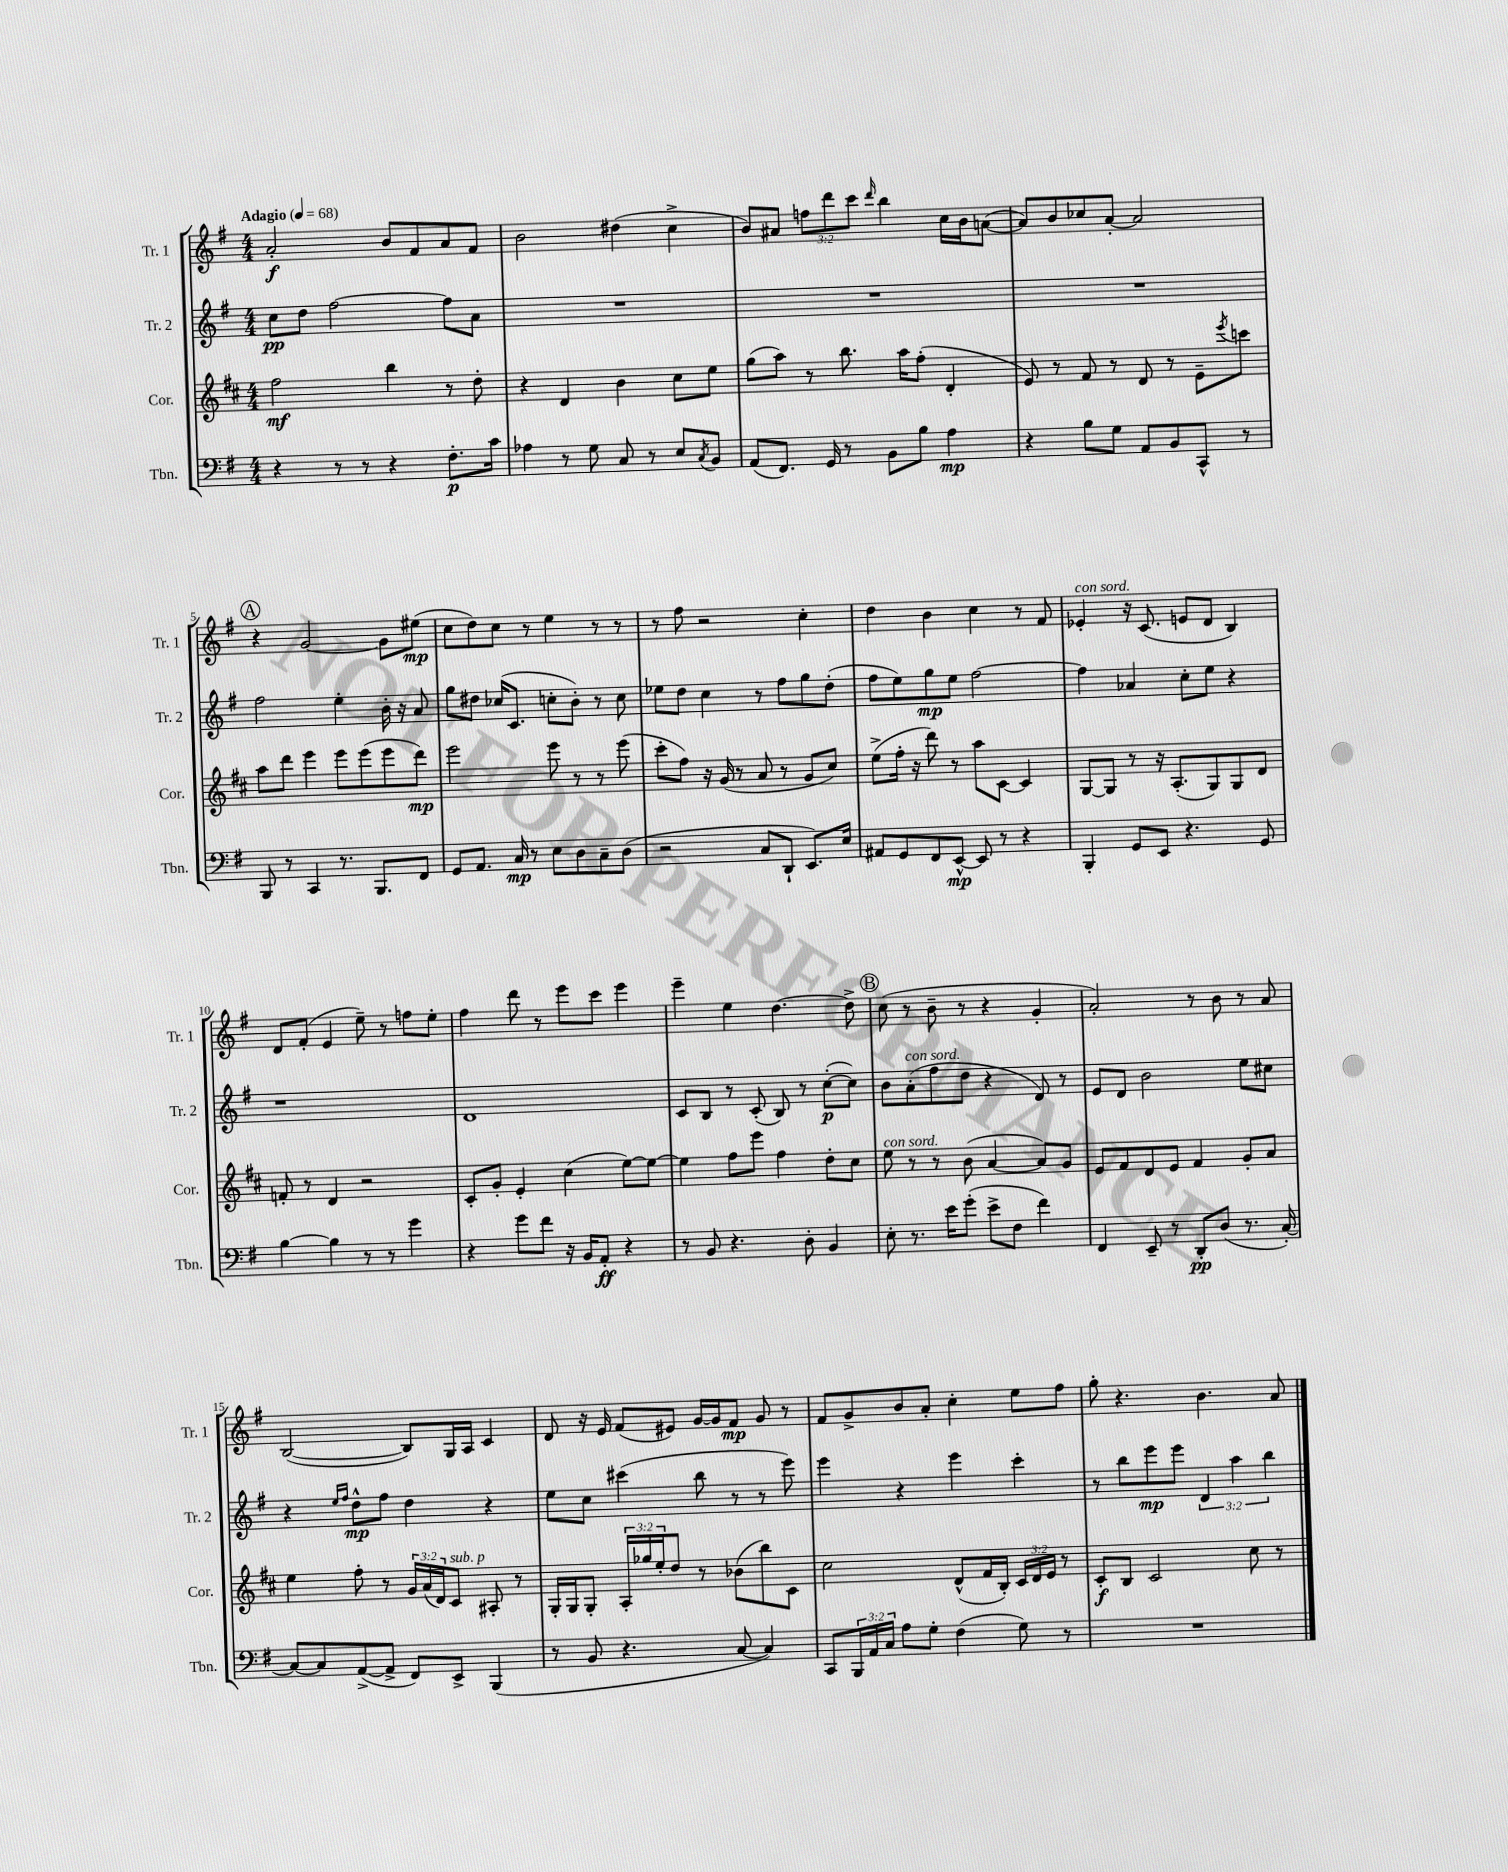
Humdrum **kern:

**kern	**dynam	**kern	**dynam	**kern	**dynam	**kern	**dynam
*part4	*part4	*part3	*part3	*part2	*part2	*part1	*part1
*staff4	*staff4	*staff3	*staff3	*staff2	*staff2	*staff1	*staff1
*I"Tbn.	*	*I"Cor.	*	*I"Tr. 2	*	*I"Tr. 1	*
*I'Tbn.	*	*I'Cor.	*	*I'Tr. 2	*	*I'Tr. 1	*
*clefF4	*	*clefG2	*	*clefG2	*	*clefG2	*
*k[f#]	*	*k[f#c#]	*	*k[f#]	*	*k[f#]	*
*M4/4	*	*M4/4	*	*M4/4	*	*M4/4	*
*MM68	*	*MM68	*	*MM68	*	*MM68	*
=1	=1	=1	=1	=1	=1	=1	=1
!	!	!	!	!	!	!LO:TX:a:B:t=Adagio	!
4r	.	2ff#\	mf	8cc\L	pp	2a'/	f
.	.	.	.	8dd\J	.	.	.
8r	.	.	.	[2ff#\	.	.	.
8r	.	.	.	.	.	.	.
4r	.	4bb\	.	.	.	8b/L	.
.	.	.	.	.	.	8f#/	.
8.F#'\L	p	8r	.	8ff#\L]	.	8a/	.
.	.	8dd'\	.	8a\J	.	8f#/J	.
16c\Jk	.	.	.	.	.	.	.
=2	=2	=2	=2	=2	=2	=2	=2
4A-X\	.	4r	.	1r	.	2b\	.
8r	.	4d/	.	.	.	.	.
8G\	.	.	.	.	.	.	.
8C/	.	4b\	.	.	.	(4dd#X\	.
8r	.	.	.	.	.	.	.
8E/L	.	8cc#\L	.	.	.	4cc^\	.
8qC/	.	.	.	.	.	.	.
8BB/J	.	8ee\J	.	.	.	.	.
=3	=3	=3	=3	=3	=3	=3	=3
(8AA/L	.	(8gg\L	.	1r	.	8b/L)	.
8.FF#/J)	.	8aa\J)	.	.	.	8a#X/J	.
.	.	8r	.	.	.	12ffn\L	.
16GG/	.	.	.	.	.	.	.
.	.	.	.	.	.	12ddd\	.
8r	.	8.bb\	.	.	.	.	.
.	.	.	.	.	.	12ccc\J	.
.	.	.	.	.	.	16qqddd/	.
8BB\L	.	.	.	.	.	4bb\	.
.	.	16aa\KL	.	.	.	.	.
8B\J	.	(8ff#'\J	.	.	.	.	.
4A\	mp	4d'/	.	.	.	16cc\LL	.
.	.	.	.	.	.	16b\J	.
.	.	.	.	.	.	([8an\J	.
=4	=4	=4	=4	=4	=4	=4	=4
4r	.	8e/)	.	1r	.	8a/L])	.
.	.	8r	.	.	.	8b/	.
8B\L	.	8f#/	.	.	.	8cc-X/	.
8G\J	.	8r	.	.	.	[8a'/J	.
8AA/L	.	8d/	.	.	.	2a/]	.
8BB/	.	8r	.	.	.	.	.
8CC^^/J	.	8e~\L	.	.	.	.	.
.	.	8qeee/	.	.	.	.	.
8r	.	8cccn\J	.	.	.	.	.
!!LO:LB:g=z
!!LO:REH:place=s1:t=A
=5	=5	=5	=5	=5	=5	=5	=5
8BBB/	.	8aa\L	.	2ff#\	.	4r	.
8r	.	8ddd\J	.	.	.	.	.
4CC/	.	4eee\	.	.	.	[2g/	.
8.r	.	8eee\L	.	4ee'\	.	.	.
.	.	(8eee\	.	.	.	.	.
8.BBB/L	.	.	.	.	.	.	.
.	.	8eee\	.	16b'\	.	8g\L]	.
.	.	.	.	16r	.	.	.
8FF#/J	.	8ddd\J)	mp	8a/	.	(8ee#X\J	mp
=6	=6	=6	=6	=6	=6	=6	=6
8GG/L	.	2eee\	.	8gg\L	.	8cc\L	.
8.AA/J	.	.	.	8dd#X\J	.	8dd\)	.
.	.	.	.	(16cc-X/KL	.	8cc\J	.
16C/	mp	.	.	8.c/J	.	.	.
8r	.	.	.	.	.	8r	.
8E\L	.	8eee\	.	8ccn'\L	.	4ee\	.
8D\	.	8r	.	8b'\J)	.	.	.
8C~\	.	8r	.	8r	.	8r	.
(8D\J	.	(8eee\	.	8cc\	.	8r	.
=7	=7	=7	=7	=7	=7	=7	=7
2r	.	8ccc#'\L	.	8ee-X\L	.	8r	.
.	.	8ff#\J)	.	8dd\J	.	8ff#\	.
.	.	16r	.	4cc\	.	2r	.
.	.	(16g/	.	.	.	.	.
.	.	8r	.	.	.	.	.
8C/L	.	8a/	.	8r	.	.	.
8DD`/J	.	8r	.	8ff#\L	.	.	.
8.EE/L)	.	8g/L	.	8gg\	.	4cc'\	.
.	.	8cc#/J)	.	(8dd'\J	.	.	.
16E/Jk	.	.	.	.	.	.	.
=8	=8	=8	=8	=8	=8	=8	=8
8AA#X/L	.	(8ee^\L	.	8ff#\L	.	4dd\	.
8GG/	.	16ff#'\Jk	.	8ee\)	.	.	.
.	.	16r	.	.	.	.	.
8FF#/	.	8ddd\)	.	8gg\	mp	4b\	.
[8EE^^/J	mp	8r	.	8ee\J	.	.	.
8EE/]	.	8aa\L	.	[2ff#\	.	4cc\	.
8r	.	[8c#\J	.	.	.	.	.
4r	.	4c#/]	.	.	.	8r	.
.	.	.	.	.	.	8f#/	.
=9	=9	=9	=9	=9	=9	=9	=9
!	!	!	!	!	!	!LO:TX:a:i:t=con sord.	!
4BBB'/	.	[8G/L	.	4ff#\]	.	4e-X'/	.
.	.	8G/J]	.	.	.	.	.
8GG/L	.	8r	.	4a-X/	.	16r	.
.	.	.	.	.	.	(8.c/	.
8EE/J	.	16r	.	.	.	.	.
.	.	(8.A'/L	.	.	.	.	.
4.r	.	.	.	8cc'\L	.	8en/L	.
.	.	8G/)	.	8ee\J	.	8d/J	.
.	.	8G/	.	4r	.	4B/)	.
8GG/	.	8d/J	.	.	.	.	.
!!LO:LB:g=z
=10	=10	=10	=10	=10	=10	=10	=10
[4B\	.	8fn'/	.	1r	.	8d/L	.
.	.	8r	.	.	.	(8f#'/J	.
4B\]	.	4d/	.	.	.	4e/	.
8r	.	2r	.	.	.	8ee~\)	.
8r	.	.	.	.	.	8r	.
4g\	.	.	.	.	.	8ffn\L	.
.	.	.	.	.	.	8ee'\J	.
=11	=11	=11	=11	=11	=11	=11	=11
4r	.	8c#'/L	.	1d	.	4ff#\	.
.	.	8g'/J	.	.	.	.	.
8g\L	.	4e'/	.	.	.	8ddd\	.
8f#\J	.	.	.	.	.	8r	.
16r	.	(4cc#\	.	.	.	8eee\L	.
16BB/KL	.	.	.	.	.	.	.
8AA'/J	ff	.	.	.	.	8ccc\J	.
4r	.	[8ee\L)	.	.	.	4eee\	.
.	.	8ee\J_	.	.	.	.	.
=12	=12	=12	=12	=12	=12	=12	=12
8r	.	4ee\]	.	8c/L	.	4eee~\	.
8BB/	.	.	.	8B/J	.	.	.
4.r	.	8ff#\L	.	8r	.	4ee\	.
.	.	8eee\J	.	(8c'/	.	.	.
.	.	4ff#\	.	8B/)	.	[4.dd\	.
8D'\	.	.	.	8r	.	.	.
4BB/	.	8dd'\L	.	([8cc'\L	p	.	.
.	.	8cc#\J	.	8cc\J])	.	8dd^\]	.
!!LO:REH:place=s1:t=B
=13	=13	=13	=13	=13	=13	=13	=13
!	!	!LO:TX:a:i:t=con sord.	!	!	!	!	!
8E'\	.	8ee\	.	8b\L	.	(8cc\	.
!	!	!	!	!LO:TX:a:i:t=con sord.	!	!	!
8.r	.	8r	.	(8a'\	.	8r	.
.	.	8r	.	8ff#\	.	8b~\	.
16e\KL	.	.	.	.	.	.	.
(8g'\J	.	(8b\	.	8dd\J	.	8r	.
8e^\L	.	[4a/	.	4r	.	4r	.
8F#\J	.	.	.	.	.	.	.
4f#\)	.	8a/L])	.	8d/)	.	4g'/	.
.	.	8g/J	.	8r	.	.	.
=14	=14	=14	=14	=14	=14	=14	=14
4FF#/	.	8e/L	.	8e/L	.	2a'/)	.
.	.	8f#/	.	8d/J	.	.	.
8EE~/	.	8d/	.	2b\	.	.	.
8r	.	8e/J	.	.	.	.	.
8DD'/L	pp	4f#/	.	.	.	8r	.
(8D/J	.	.	.	.	.	8b\	.
8.r	.	8g'/L	.	8ee\L	.	8r	.
.	.	8a/J	.	8cc#X\J	.	8a/	.
[16C'/)	.	.	.	.	.	.	.
!!LO:LB:g=z
=15	=15	=15	=15	=15	=15	=15	=15
8C/L_	.	4ee\	.	4r	.	([2B/	.
8C/]	.	.	.	.	.	.	.
.	.	.	.	16qqee/LL	.	.	.
.	.	.	.	16qqff#/JJ	.	.	.
([8AA^/	.	8ff#'\	.	8dd^^\L	mp	.	.
8AA^/J]	.	8r	.	8ff#\J	.	.	.
8FF#/L)	.	24g/LL	.	4dd\	.	8B/L])	.
.	.	(24a/	.	.	.	.	.
.	.	24d/J)	.	.	.	.	.
!	!	!LO:TX:a:i:t=sub. p	!	!	!	!	!
8EE^/J	.	8c#/J	.	.	.	16G/L	.
.	.	.	.	.	.	16A/JJ	.
(4BBB/	.	8A#X'/	.	4r	.	4c/	.
.	.	8r	.	.	.	.	.
=16	=16	=16	=16	=16	=16	=16	=16
8r	.	16G'/LL	.	8ee\L	.	8d/	.
.	.	16G/J	.	.	.	.	.
8BB/	.	8G'/J	.	8cc\J	.	16r	.
.	.	.	.	.	.	16e/	.
4.r	.	24A'/LL	.	(4ccc#X\	.	(8f#/L	.
.	.	24gg-X/	.	.	.	.	.
.	.	24ee'/J	.	.	.	.	.
.	.	8dd/J	.	.	.	8e#X/J)	.
.	.	8r	.	8bb\	.	[16g/LL	.
.	.	.	.	.	.	16g/J]	.
[8C/	.	(8b-X\L	.	8r	.	8f#/J	mp
4C/])	.	8bb\)	.	8r	.	8g/	.
.	.	8c#\J	.	8eee\)	.	8r	.
=17	=17	=17	=17	=17	=17	=17	=17
8CC/L	.	2cc#\	.	4eee\	.	8f#/L	.
24BBB/L	.	.	.	.	.	8g^/	.
24AA/	.	.	.	.	.	.	.
24C/JJ	.	.	.	.	.	.	.
8A\L	.	.	.	4r	.	8b/	.
8G'\J	.	.	.	.	.	8a'/J	.
(4F#\	.	(8d^^/L	.	4eee\	.	4cc'\	.
.	.	16f#/L	.	.	.	.	.
.	.	16B'/JJ)	.	.	.	.	.
8G\)	.	24c#/LL	.	4ccc'\	.	8ee\L	.
.	.	24d/	.	.	.	.	.
.	.	24e/JJ	.	.	.	.	.
8r	.	8r	.	.	.	8ff#\J	.
=18	=18	=18	=18	=18	=18	=18	=18
1r	.	8c#'/L	f	8r	.	8gg'\	.
.	.	8B/J	.	8bb\L	.	4.r	.
.	.	2c#/	.	8eee\	mp	.	.
.	.	.	.	8eee\J	.	.	.
.	.	.	.	6d/	.	4.b\	.
.	.	.	.	6aa\	.	.	.
.	.	8cc#\	.	.	.	.	.
.	.	.	.	6bb\	.	.	.
.	.	8r	.	.	.	8a/	.
==	==	==	==	==	==	==	==
*-	*-	*-	*-	*-	*-	*-	*-
